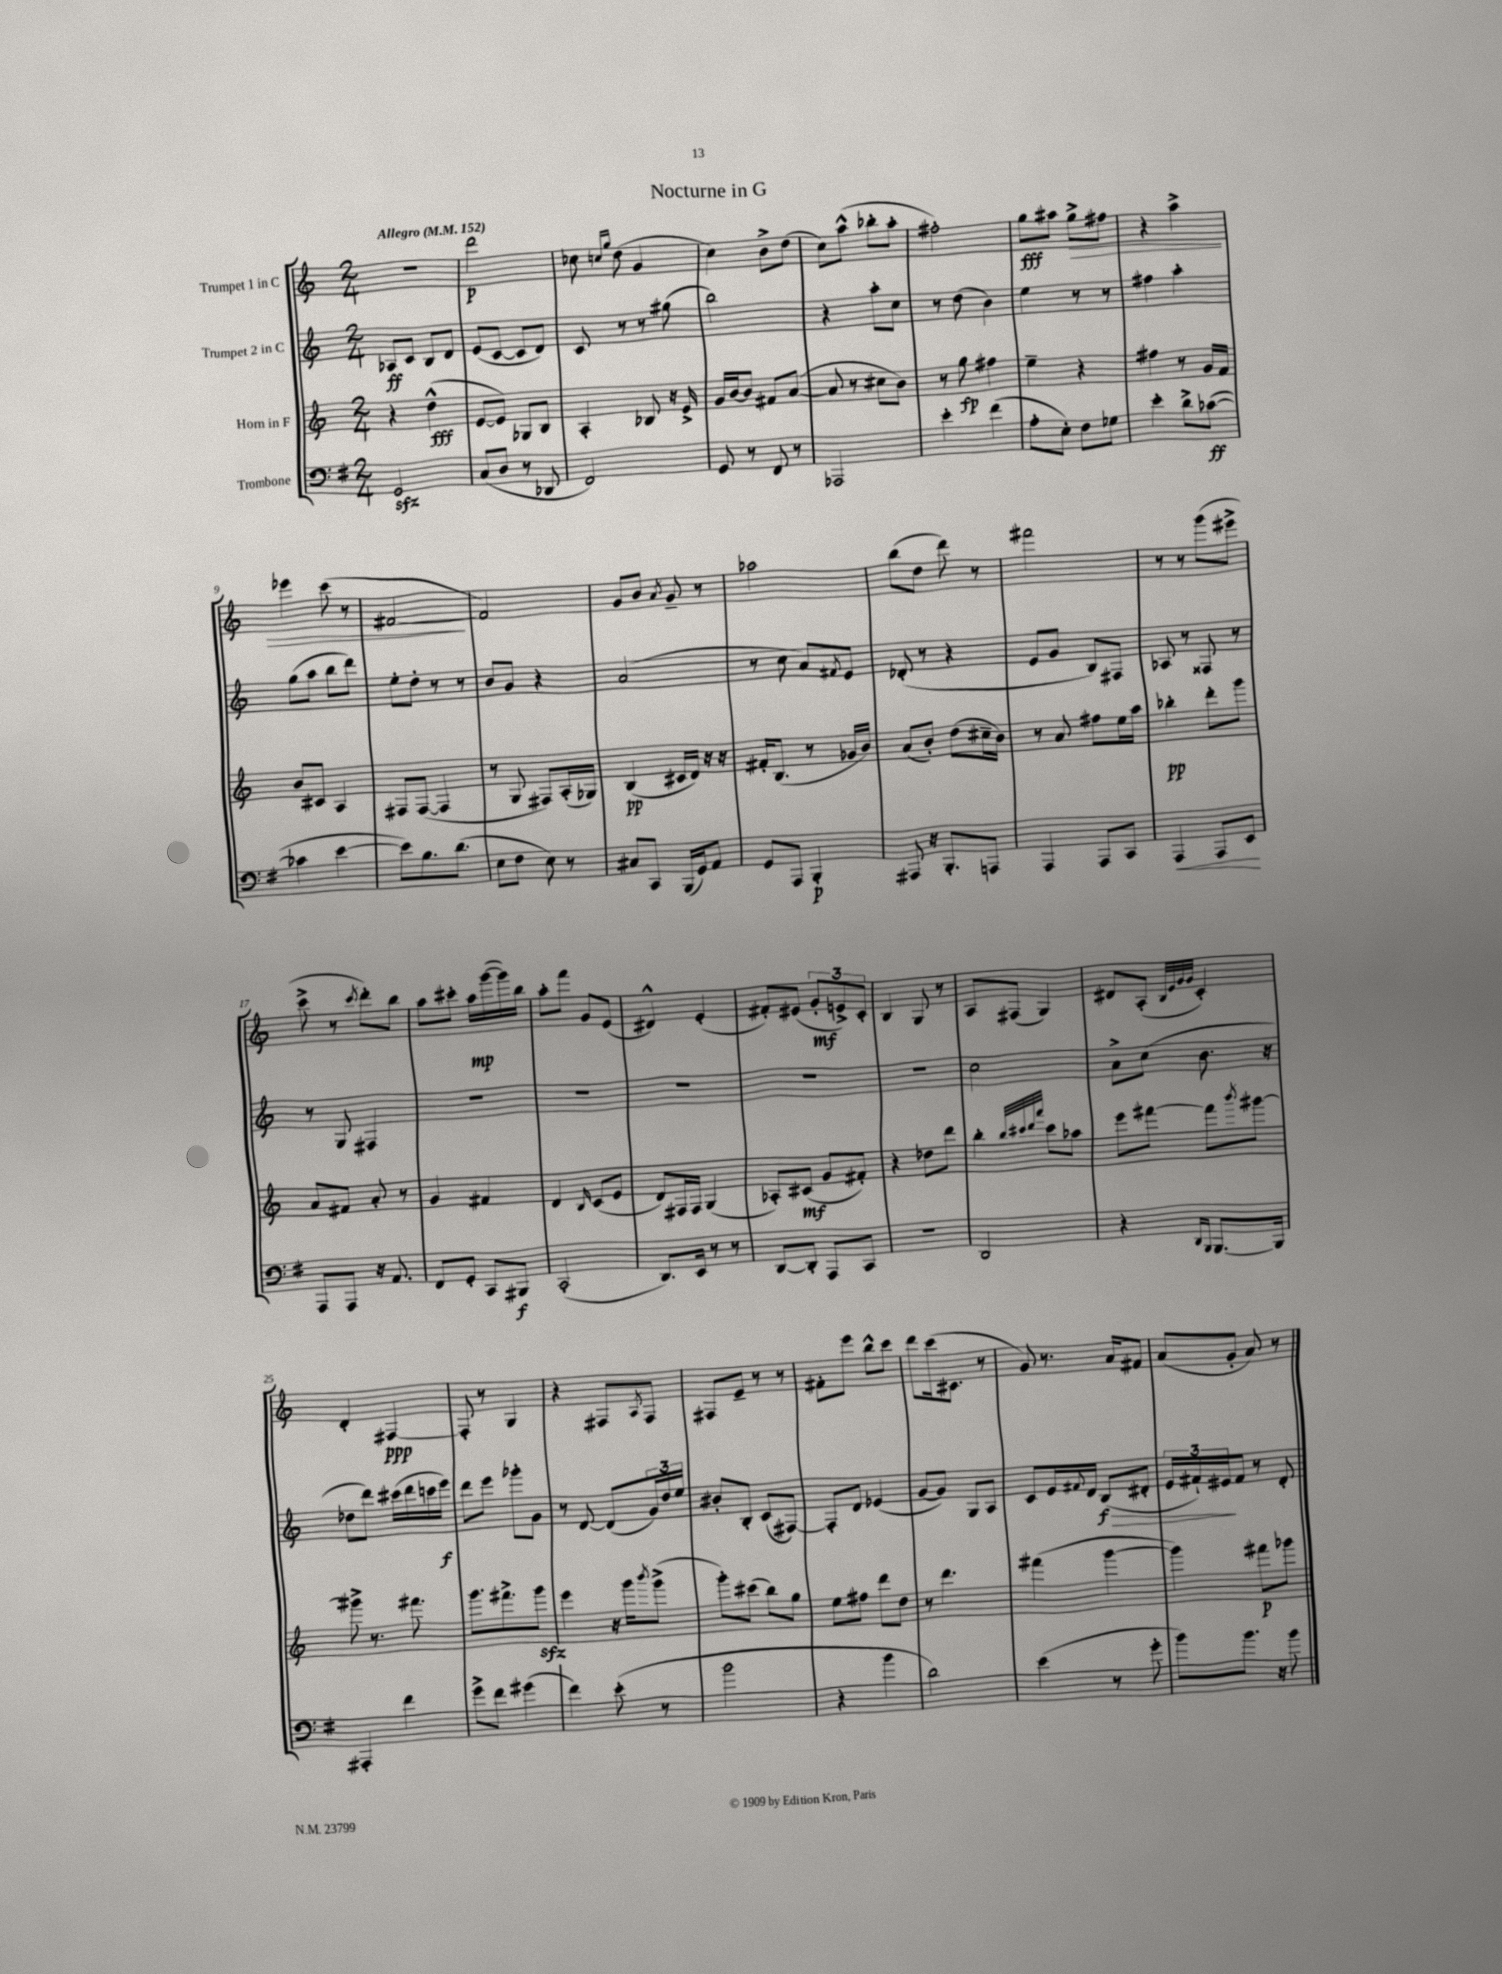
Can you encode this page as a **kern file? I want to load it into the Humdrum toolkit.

**kern	**dynam	**kern	**dynam	**kern	**dynam	**kern	**dynam
*part4	*part4	*part3	*part3	*part2	*part2	*part1	*part1
*staff4	*staff4	*staff3	*staff3	*staff2	*staff2	*staff1	*staff1
*I"Trombone	*	*I"Horn in F	*	*I"Trumpet 2 in C	*	*I"Trumpet 1 in C	*
*clefF4	*	*clefG2	*	*clefG2	*	*clefG2	*
*k[f#]	*	*k[]	*	*k[]	*	*k[]	*
*M2/4	*	*M2/4	*	*M2/4	*	*M2/4	*
*MM152	*	*MM152	*	*MM152	*	*MM152	*
=1	=1	=1	=1	=1	=1	=1	=1
!	!	!	!	!	!	!LO:TX:a:B:t=Allegro	!
2GGzz/	.	4r	.	8A-X/L	ff	2r	.
.	.	.	.	8c/J	.	.	.
.	.	(4dd^^\	fff	8B/L	.	.	.
.	.	.	.	8d/J	.	.	.
=2	=2	=2	=2	=2	=2	=2	=2
(8C/L	.	[8e/L	.	(8e/L	.	2ddd\	p
8D/J	.	8e/J])	.	[8c/J	.	.	.
8r	.	8G-X/L	.	8c/L]	.	.	.
8DD-X/	.	8B/J	.	8d/J)	.	.	.
=3	=3	=3	=3	=3	=3	=3	=3
2FF#/)	.	4A'/	.	8c/	.	8cc-X\	.
.	.	.	.	.	.	16qqccn/LL	.
.	.	.	.	.	.	16qqgg/JJ	.
.	.	.	.	8r	.	(8dd\	.
.	.	8B-X/	.	8r	.	4g/	.
.	.	16r	.	(8gg#X\	.	.	.
.	.	16e^/	.	.	.	.	.
=4	=4	=4	=4	=4	=4	=4	=4
8GG/	.	16g/LL	.	2bb\)	.	4cc\)	.
.	.	[16b/J	.	.	.	.	.
8r	.	8b/J]	.	.	.	.	.
8FF#/	.	8f#X/L	.	.	.	8b^\L	.
8r	.	([8a/J	.	.	.	(8dd\J	.
=5	=5	=5	=5	=5	=5	=5	=5
2AAA-X/	.	8a/]	.	4r	.	8cc\L)	.
.	.	8r	.	.	.	(8aa^^\J	.
.	.	8cc#X\L	.	8aa'\L	.	8bb-X'\L	.
.	.	8b\J)	.	8cc\J	.	8aa'\J	.
=6	=6	=6	=6	=6	=6	=6	=6
4e'\	.	8r	.	8r	.	2ff#X'\)	.
.	.	8gg\	fp	(8dd\	.	.	.
(4f#\	.	4ff#X\	.	4b\)	.	.	.
=7	=7	=7	=7	=7	=7	=7	=7
8A'\L	.	4ee~\	.	4ee\	.	8gg\L	fff
8E'\J)	.	.	.	.	.	8aa#X\J	.
!	!	!	!	!	!	!	!LO:HP:b
8F#\L	.	4r	.	8r	.	8gg^\L	>
8G-X\J	.	.	.	8r	.	8ff#X\J	.
=8	=8	=8	=8	=8	=8	=8	=8
4e'\	.	4ff#X\	.	4ff#X\	.	4r	.
8d^\L	.	8r	.	4aa'\	.	4aa^\	.
([8c-X\J	ff	16g/LL	.	.	.	.	.
.	.	16f/JJ	.	.	.	.	.
!!LO:LB:g=z
=9	=9	=9	=9	=9	=9	=9	=9
4c-X\]	.	8b/L	.	(8gg\L	.	4eee-X\	.
.	.	8c#X/J	.	8aa\J	.	.	.
[4e\	.	4A/	.	8bb\L	.	(8ccc\	.
.	.	.	.	8ddd\J)	.	8r	.
=10	=10	=10	=10	=10	=10	=10	=10
8e\L])	.	8F#X/L	.	8ee'\L	.	[2f#X/	.
8.B\	.	([8F#/J	.	8dd'\J	.	.	.
.	.	4F#/]	.	8r	.	.	.
(8.d\J	.	.	.	.	.	.	.
.	.	.	.	8r	.	.	.
.	.	.	.	.	.	.	]
=11	=11	=11	=11	=11	=11	=11	=11
8E\L	.	8r	.	8b/L	.	2f#/])	.
8F#\J	.	8G/	.	8g/J	.	.	.
8E\)	.	8F#X/L)	.	4r	.	.	.
8r	.	(16A'/L	.	.	.	.	.
.	.	16G-X/JJ)	.	.	.	.	.
=12	=12	=12	=12	=12	=12	=12	=12
8C#X/L	.	(4B/	pp	(2a/	.	8g/L	.
8CC/J	.	.	.	.	.	8b/J	.
.	.	.	.	.	.	8qa/	.
(16BBB/LL	.	16c#X/LL	.	.	.	8g~/	.
16GG/J)	.	16d/JJ)	.	.	.	.	.
8AA/J	.	16r	.	.	.	8r	.
.	.	16r	.	.	.	.	.
=13	=13	=13	=13	=13	=13	=13	=13
8GG/L	.	16f#X'/KL	.	8r	.	2aa-X\	.
.	.	(8.B/J	.	.	.	.	.
8AAA/J	.	.	.	8cc\	.	.	.
4BBB'/	p	8r	.	8a/L)	.	.	.
.	.	.	.	8qf#X/	.	.	.
.	.	16g-X/LL	.	8e/J	.	.	.
.	.	16b/JJ)	.	.	.	.	.
=14	=14	=14	=14	=14	=14	=14	=14
8AAA#X/	.	(8a/L	.	(8d-X'/	.	(8bb\L	.
16r	.	8b'/J)	.	8r	.	8dd\J	.
8.BBB'/L	.	.	.	.	.	.	.
.	.	(8dd\L	.	4r	.	8ddd\)	.
8AAAn/J	.	16cc#X~\L	.	.	.	8r	.
.	.	16b\JJ)	.	.	.	.	.
=15	=15	=15	=15	=15	=15	=15	=15
4AAA/	.	8r	.	8e/L	.	2fff#X\	.
.	.	8a/	.	8g/J	.	.	.
8AAA/L	.	8ff#X\L	.	8B/L)	.	.	.
8CC/J	.	16ee\L	.	8F#X/J	.	.	.
.	.	16aa\JJ	.	.	.	.	.
=16	=16	=16	=16	=16	=16	=16	=16
!	!LO:HP:b	!	!	!	!	!	!
4AAA/	<	4bb-X'\	pp	8A-X/	.	8r	.
.	.	.	.	8r	.	8r	.
8AAA/L	.	8ddd'\L	.	8F##X/	.	(8ggg\L	.
8EE/J	.	8ggg\J	.	8r	.	8eee#X^\J	.
.	[	.	.	.	.	.	.
!!LO:LB:g=z
=17	=17	=17	=17	=17	=17	=17	=17
8AAA/L	.	8a/L	.	8r	.	8ccc^\	.
8AAA/J	.	8f#X/J	.	8G/	.	8r	.
.	.	.	.	.	.	8qccc/	.
16r	.	8a'/	.	4F#X/	.	8ddd'\L)	.
8.AA/	.	.	.	.	.	.	.
.	.	8r	.	.	.	8bb\J	.
=18	=18	=18	=18	=18	=18	=18	=18
8FF#/L	.	4g/	.	2r	.	8aa\L	.
8GG'/J	.	.	.	.	.	8ccc#X'\J	.
8CC/L	.	4f#X/	.	.	.	16aa\LL	mp
.	.	.	.	.	.	([16ggg\	.
8BBB#X/J	f	.	.	.	.	16ggg\])	.
.	.	.	.	.	.	16bb\JJ	.
=19	=19	=19	=19	=19	=19	=19	=19
(2CC'/	.	4d/	.	2r	.	8aa'\L	.
.	.	.	.	.	.	8fff\J	.
.	.	16qqB/	.	.	.	.	.
.	.	(8c/L	.	.	.	8g/L	.
.	.	8e/J	.	.	.	(8e/J	.
=20	=20	=20	=20	=20	=20	=20	=20
8.DD/L)	.	8d/L)	.	2r	.	4d#X^^/)	.
.	.	16F#X/L	.	.	.	.	.
16EE/Jk	.	16F#/JJ	.	.	.	.	.
8r	.	(4G/	.	.	.	(4e'/	.
8r	.	.	.	.	.	.	.
=21	=21	=21	=21	=21	=21	=21	=21
[8DD/L	.	8A-X'/L)	.	2r	.	8f#X'/L)	.
8DD'/J]	.	(8c#X/J	mf	.	.	(8e#X/J	.
8AAA/L	.	8g/L	.	.	.	12g'/L	mf
.	.	.	.	.	.	12en^/)	.
8CC/J	.	8f#X'/J)	.	.	.	.	.
.	.	.	.	.	.	12c'/J	.
=22	=22	=22	=22	=22	=22	=22	=22
2r	.	4r	.	2r	.	4B/	.
.	.	8dd-X\L	.	.	.	8G/	.
.	.	8ddd\J	.	.	.	8r	.
=23	=23	=23	=23	=23	=23	=23	=23
2DD/	.	4bb'\	.	2cc\	.	8A/L	.
.	.	.	.	.	.	(8F#X/J	.
.	.	32qqbb/LLL	.	.	.	.	.
.	.	32qqccc#X/	.	.	.	.	.
.	.	32qqddd/	.	.	.	.	.
.	.	32qqaaa/JJJ	.	.	.	.	.
.	.	8ccc#\L	.	.	.	4G/)	.
.	.	8aa-X\J	.	.	.	.	.
=24	=24	=24	=24	=24	=24	=24	=24
4r	.	8eee\L	.	8a^\L	.	8d#X/L	.
.	.	[8fff#X\J	.	(8cc\J	.	(8A'/J	.
.	.	.	.	.	.	32qqB/LLL	.
.	.	.	.	.	.	32qqe/	.
16qqDD/LL	.	.	.	.	.	32qqg/	.
16qqBBB/JJ	.	.	.	.	.	32qqg/JJJ	.
[8.BBB/L	.	8fff#\L]	.	8.b\	.	4c'/)	.
.	.	8qbbb/	.	.	.	.	.
.	.	[8ggg#X\J	.	.	.	.	.
16BBB/Jk]	.	.	.	16r	.	.	.
!!LO:LB:g=z
=25	=25	=25	=25	=25	=25	=25	=25
4AAA#X'/	.	8ggg#X^\]	.	8dd-X\L	.	4d'/	.
.	.	8.r	.	8ddd\J)	.	.	.
4f#\	.	.	.	(16ccc#X\LL	.	[4F#X/	ppp
.	.	8.fff#X\	.	16ddd\	.	.	.
.	.	.	.	16cccn\	.	.	.
.	.	.	.	16eee\JJ)	f	.	.
=26	=26	=26	=26	=26	=26	=26	=26
8g^\L	.	8.ggg\L	.	8ddd\L	.	8F#'/]	.
8f#\J	.	.	.	8eee\J	.	8r	.
.	.	8.fff#X^\	.	.	.	.	.
(4g#X\	.	.	.	8ggg-X'\L	.	4G/	.
.	.	8gggzz\J	.	8g\J	.	.	.
=27	=27	=27	=27	=27	=27	=27	=27
4f#\)	.	4eee\	.	8r	.	4r	.
.	.	.	.	[8d/	.	.	.
(8e'\	.	16r	.	(8d/L]	.	8F#X/L	.
.	.	16ggg\KL	.	.	.	.	.
.	.	8qbbb/	.	.	.	8qA/	.
8r	.	(8ggg^\J	.	24g/L)	.	8F#/J	.
.	.	.	.	24dd/	.	.	.
.	.	.	.	24ee/JJ	.	.	.
=28	=28	=28	=28	=28	=28	=28	=28
2b\	.	8ggg'\L)	.	8b#X'/L	.	8F#X/L	.
.	.	(8ccc#X\J	.	8B'/J	.	8e~/J	.
.	.	8bb\L)	.	(8c/L	.	8r	.
.	.	8gg\J	.	[8F#X/J)	.	8r	.
=29	=29	=29	=29	=29	=29	=29	=29
4r	.	8ee\L	.	8F#'/L]	.	8f#X'\L	.
.	.	8ff#X\J	.	8d/J	.	8eee\J	.
4b\	.	8ddd\L	.	(4e-X/	.	8bb^^\L	.
.	.	8dd\J	.	.	.	8ccc\J	.
=30	=30	=30	=30	=30	=30	=30	=30
2d\)	.	8r	.	[8g/L	.	8ddd\L	.
.	.	4.ddd\	.	8g/J])	.	(16ccc\k	.
.	.	.	.	.	.	8.c#X\J	.
.	.	.	.	8G/L	.	.	.
.	.	.	.	8A/J	.	8r	.
=31	=31	=31	=31	=31	=31	=31	=31
(4e\	.	(4fff#X\	.	8c/L	.	8g/)	.
.	.	.	.	16e/L	.	8.r	.
.	.	.	.	8qqf#X/	.	.	.
.	.	.	.	16d/JJ	.	.	.
!	!	!	!	!	!LO:HP:b	!	!
8r	.	[4ggg\	.	(8B/L	> f	.	.
.	.	.	.	.	.	16a/KL	.
8g'\	.	.	.	8d#X'/J	.	8f#X/J	.
=32	=32	=32	=32	=32	=32	=32	=32
8b\L)	.	4ggg\])	.	24e/LL	.	(8a/L	.
.	.	.	.	24f#X`/)	.	.	.
.	.	.	.	24e#X/J	.	.	.
8.b\J	.	.	.	8f#/J	]	8g'/J	.
.	.	8fff#X\L	p	8r	.	8a/)	.
16r	.	.	.	.	.	.	.
8b\	.	8ggg-X\J	.	8d'/	.	8r	.
==	==	==	==	==	==	==	==
*-	*-	*-	*-	*-	*-	*-	*-
